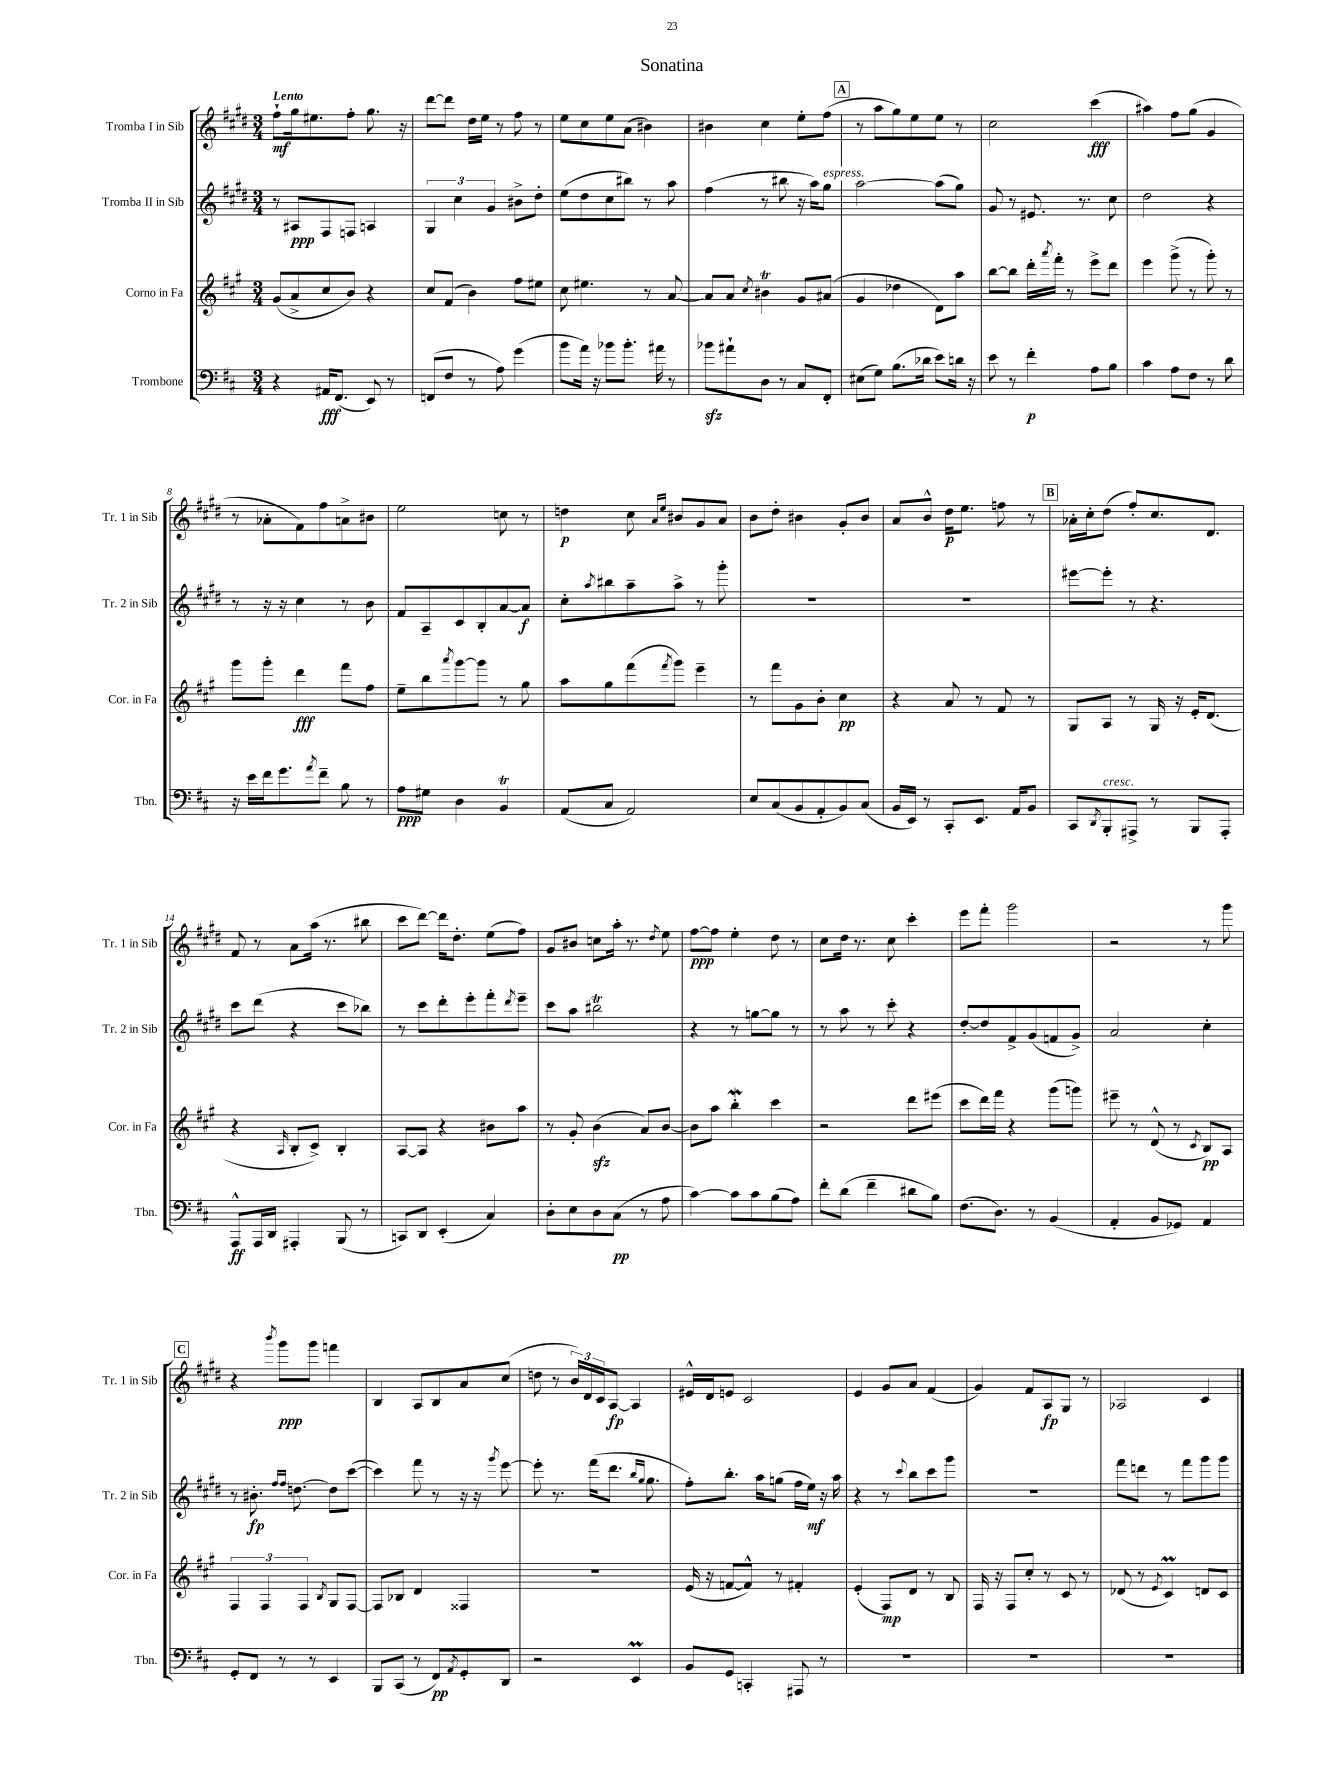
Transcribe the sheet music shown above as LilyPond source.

\header { title = "Sonatina" }
<<
\new StaffGroup <<
\new Staff = "s0" \with { instrumentName = "Tromba I in Sib" shortInstrumentName = "Tr. 1 in Sib" } {
    \clef treble \key e \major \numericTimeSignature \time 3/4 \tempo "Lento"
    fis''8-!\mf gis''16 eis''8. fis''8-. gis''8. r16 |
    dis'''8~ dis'''8 dis''16 e''16 r8 fis''8 r8 |
    e''8 cis''8 e''8 a'8( bis'4) |
    bis'4 cis''4 e''8-. fis''8( |
    \mark \markup { \box "A" } r8 a''8 gis''8) e''8 e''8 r8 |
    cis''2 cis'''4\fff( |
    ais''4) fis''8 gis''8( gis'4 |
    r8 aes'8-. fis'8) fis''8 a'8-> bis'8 |
    e''2 c''8 r8 |
    d''4\p cis''8 \grace { a'16 e''16 } bis'8 gis'8 a'8 |
    b'8 dis''8-. bis'4 gis'8-. bis'8 |
    a'8 b'8-^ dis''16\p e''8. f''8 r8 |
    \mark \markup { \box "B" } aes'16-. cis''16-. dis''8( fis''8-.) cis''8. dis'8. |
    fis'8 r8 a'8 a''16( r8. bis''8 |
    cis'''8 dis'''8~) dis'''16 dis''8.-. e''8( fis''8) |
    gis'8 bis'8 c''8 a''16-. r8. \acciaccatura { dis''8 } e''8 |
    fis''8~\ppp fis''8 e''4-. dis''8 r8 |
    cis''8 dis''16 r8. cis''8 cis'''4-. |
    e'''8 fis'''8-. gis'''2 |
    r2 r8 gis'''8 |
    \mark \markup { \box "C" } r4 \acciaccatura { b'''8 } gis'''8\ppp gis'''8 f'''4 |
    b4 a8 b8 a'8 cis''8( |
    d''8 r8 \tuplet 3/2 { b'16) dis'16 cis'16 } a8~\fp a4 |
    eis'16-^ dis'16 e'8 cis'2 |
    e'4 gis'8 a'8 fis'4( |
    gis'4) fis'8 a8\fp gis8 r8 |
    aes2 cis'4 \bar "|." |
}
\new Staff = "s1" \with { instrumentName = "Tromba II in Sib" shortInstrumentName = "Tr. 2 in Sib" } {
    \clef treble \key e \major \numericTimeSignature \time 3/4
    r8 ais8\ppp fis8 f8 a4 |
    \tuplet 3/2 { gis4 cis''4 gis'4 } bis'8-> dis''8-. |
    e''8( dis''8 cis''8 bis''8) r8 a''8 |
    fis''4( r8 bis''8 r16 a''16) gis''8^\markup { \italic "espress." } |
    \mark \markup { \box "A" } a''2~ a''8( gis''8) |
    gis'8 r8 eis'8. r8. cis''8 |
    dis''2 r4 |
    r8 r16 r16 cis''4 r8 b'8 |
    fis'8 a8-- cis'8 b8-. a'8~ a'8\f |
    cis''8-. \acciaccatura { a''8 } bis''8 a''8-- a''8-> r8 gis'''8-. |
    R2. |
    R2. |
    \mark \markup { \box "B" } eis'''8~ eis'''8-. r8 r4. |
    cis'''8 dis'''8( r4 cis'''8 bes''8) |
    r8 cis'''8 dis'''8-. e'''8-. fis'''8-. \acciaccatura { dis'''8 } e'''8-- |
    cis'''8 a''8 bis''2\trill |
    r4 r8 g''8~ g''8 r8 |
    r8 a''8 r8 cis'''8-. r4 |
    dis''8~-. dis''8 fis'8-> gis'8( f'8 gis'8->) |
    a'2 cis''4-. |
    \mark \markup { \box "C" } r8 bis'8.-.\fp \grace { fis''16 fis''16 } d''8.~ d''8 cis'''8~( |
    cis'''4) fis'''8 r8 r16 r16 \acciaccatura { gis'''8 } e'''8~ |
    e'''8-. r8. fis'''16( dis'''8. \grace { b''16 gis''16 } gis''8. |
    fis''8-.) b''8.-. a''16 g''8( fis''16 e''16\mf) r16 a''16 |
    r4 r8 \appoggiatura { cis'''8 } b''8 cis'''8 gis'''8 |
    r2. |
    fis'''8 d'''8 r8 fis'''8 gis'''8 gis'''8 \bar "|." |
}
\new Staff = "s2" \with { instrumentName = "Corno in Fa" shortInstrumentName = "Cor. in Fa" } {
    \clef treble \key a \major \numericTimeSignature \time 3/4
    gis'8( a'8-> cis''8 b'8) r4 |
    cis''8 fis'8( b'4) fis''8 eis''8 |
    cis''8 eis''4. r8 a'8~ |
    a'8 a'8 \acciaccatura { cis''8 } bis'4\trill gis'8 ais'8( |
    \mark \markup { \box "A" } gis'4 des''4 d'8) a''8 |
    b''8~ b''8 d'''16-. \acciaccatura { a'''8 } fis'''16-. r8 e'''8-> d'''8 |
    e'''4 gis'''8->( r8 gis'''8-.) r8 |
    gis'''8 gis'''8-. d'''4\fff fis'''8 fis''8 |
    e''8-- b''8 \acciaccatura { a'''8 } gis'''8~ gis'''8 r8 gis''8 |
    a''8 gis''8 fis'''8( \acciaccatura { fis'''8 } gis'''8) e'''4-- |
    r8 fis'''8 gis'8 b'8-. cis''4\pp |
    r4 a'8 r8 fis'8 r8 |
    \mark \markup { \box "B" } gis8 a8 r8 gis16 r16 e'16-. d'8.( |
    r4 \grace { a16 } b8-. cis'8->) b4-. |
    a8~ a8 r4 bis'8 a''8 |
    r8 gis'8-. b'4\sfz( a'8) b'8~ |
    b'8 a''8 b''4-.\mordent cis'''4 |
    r2 d'''8 eis'''8( |
    cis'''8 d'''16) fis'''16 r4 gis'''8( g'''8) |
    eis'''8-- r8 d'8-^( r8 \acciaccatura { cis'8 } b8\pp) a8 |
    \mark \markup { \box "C" } \tuplet 3/2 { fis4 fis4 fis4 } \acciaccatura { b8 } gis8 fis8~ |
    fis8 bes8 d'4 fisis4 |
    R2. |
    e'16( r16 f'8~ f'8-^) r8 fis'4-. |
    e'4-.( fis8\mp) d'8 r8 b8 |
    fis16 r16 fis8 cis''8-. r8 cis'8 r8 |
    des'8( r8 \acciaccatura { e'8 } cis'4\prall) d'8 cis'8 \bar "|." |
}
\new Staff = "s3" \with { instrumentName = "Trombone" shortInstrumentName = "Tbn." } {
    \clef bass \key d \major \numericTimeSignature \time 3/4
    r4 ais,16\fff fis,8.( e,8) r8 |
    f,8( fis8 r8 a8) g'4( |
    b'8 a'16) r16 bes'8 bes'8.-. ais'16 r8 |
    bes'8\sfz ais'8-! d8 r8 cis8 fis,8-. |
    \mark \markup { \box "A" } eis8( g8) b8.( des'16 e'8) d'16 r16 |
    e'8 r8 fis'4-.\p a8 b8 |
    cis'4 a8 fis8 r8 d'8 |
    r16 e'16 fis'16 g'8. \acciaccatura { a'8 } fis'8-- b8 r8 |
    a8\ppp gis8 d4 b,4\trill |
    a,8( cis8 a,2) |
    e8 cis8( b,8 a,8-. b,8) cis8( |
    b,16 e,16) r8 cis,8-. e,8. a,16 b,8 |
    \mark \markup { \box "B" } cis,8 \acciaccatura { d,8 } b,,8-.^\markup { \italic "cresc." } ais,,8-> r8 b,,8 ais,,8-. |
    a,,8-^\ff a,,16 d,16 ais,,4-. b,,8( r8 |
    c,8) d,8 e,4-.( cis4) |
    d8-. e8 d8 cis8\pp( r8 a8 |
    cis'4~) cis'8 cis'8 b8( a8) |
    fis'8-. d'8( fis'4-- dis'8 b8) |
    fis8.( d8.) r8 b,4( |
    a,4-. b,8 ges,8) a,4 |
    \mark \markup { \box "C" } g,8-. fis,8 r8 r8 e,4 |
    b,,8 cis,8( r8 fis,8\pp) \acciaccatura { a,8 } g,8-. d,8 |
    r2 e,4\prall |
    b,8 g,8 c,4-. ais,,8 r8 |
    R2. |
    R2. |
    R2. \bar "|." |
}
>>
>>
